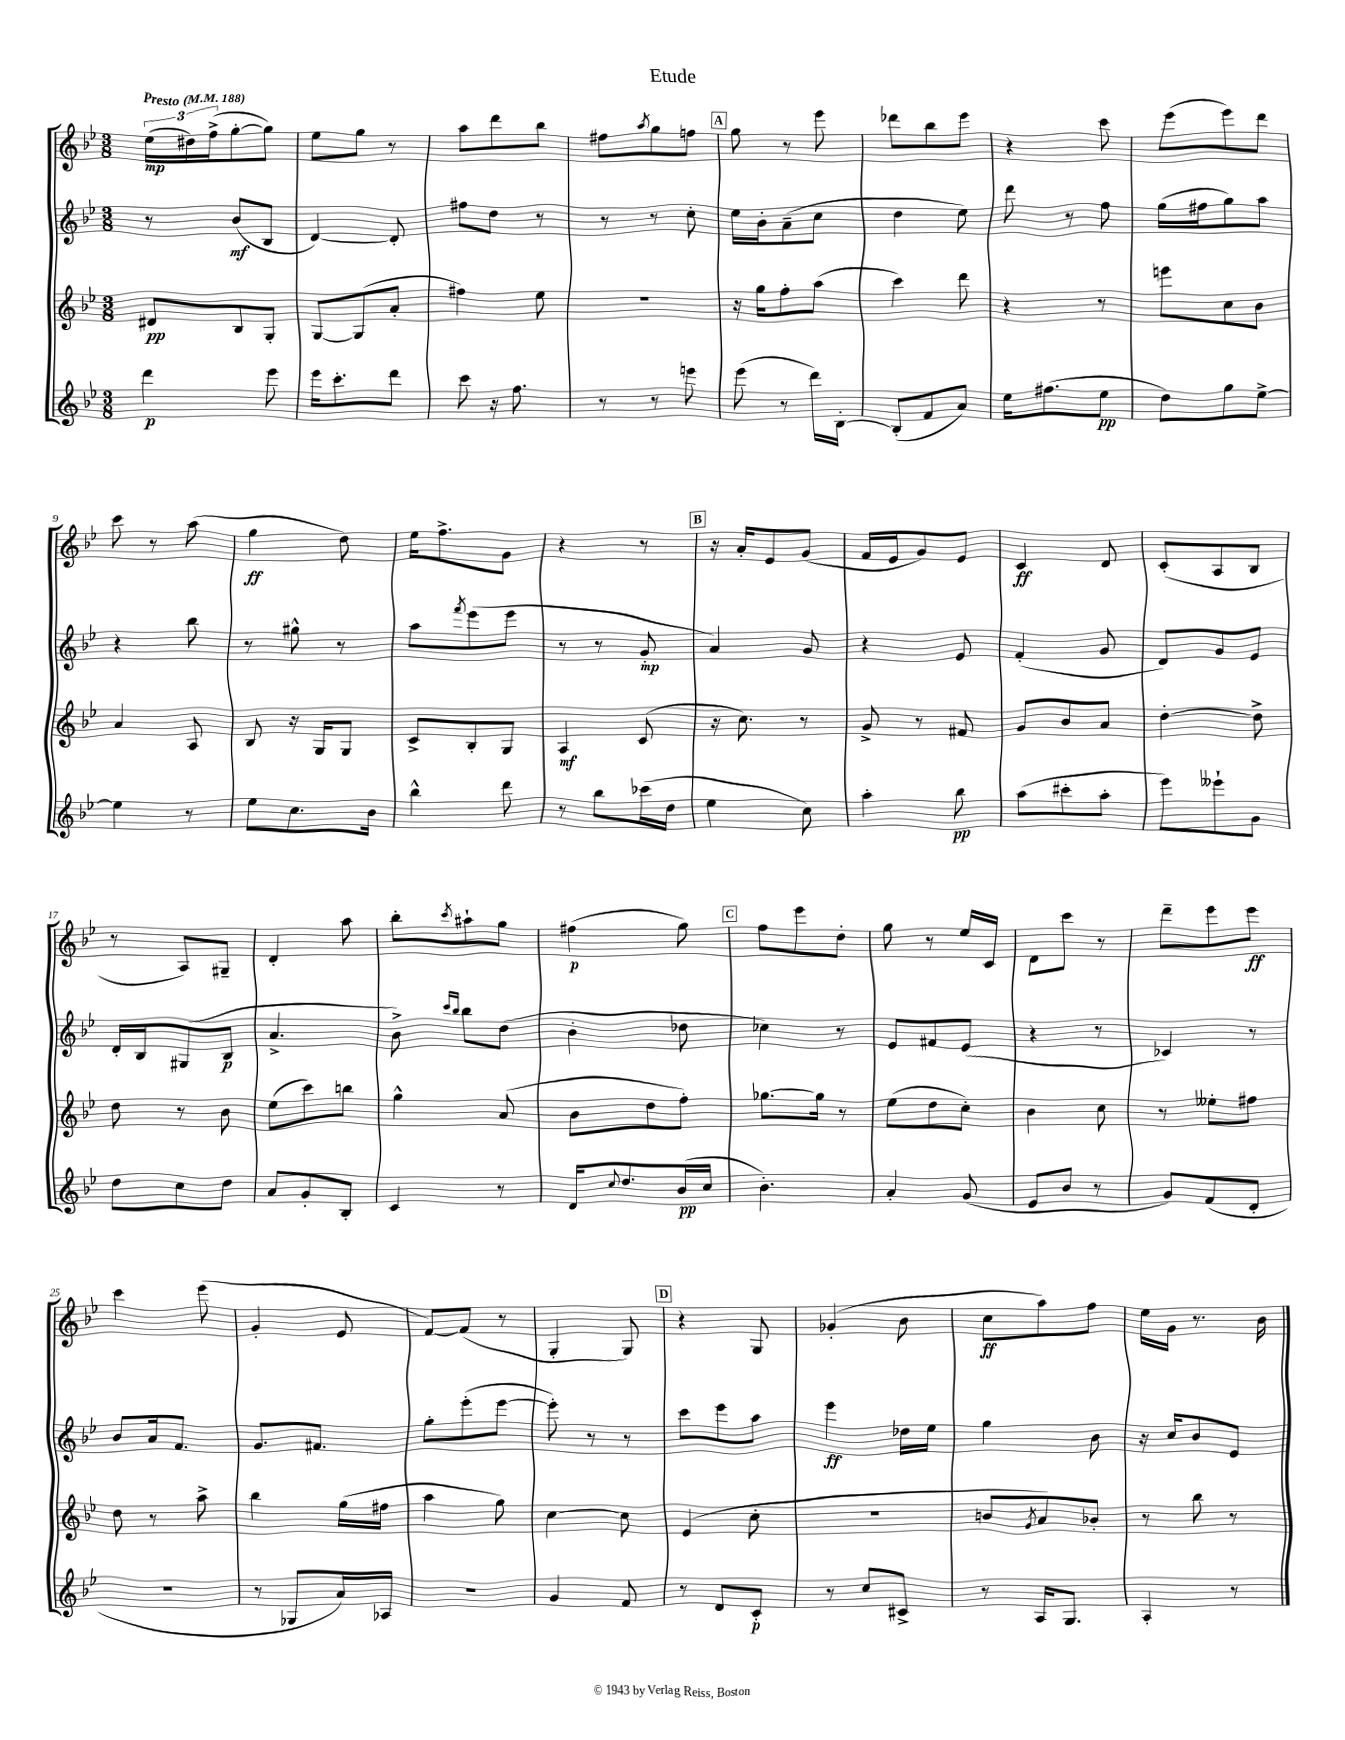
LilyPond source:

\header { title = "Etude" }
<<
\new StaffGroup <<
\new Staff = "s0" {
    \clef treble \key bes \major \numericTimeSignature \time 3/8 \tempo "Presto" 4 = 188
    \tuplet 3/2 { ees''16\mp( dis''16) f''16->( } g''8~-. g''8) |
    ees''8 g''8 r8 |
    a''8 d'''8 bes''8 |
    fis''8 \acciaccatura { a''8 } g''8 f''8 |
    \mark \markup { \box "A" } g''8 r8 ees'''8 |
    des'''8 bes''8 ees'''8 |
    r4 c'''8 |
    ees'''8( ees'''8) d'''8 |
    c'''8 r8 a''8( |
    g''4\ff d''8) |
    ees''16 f''8.-> g'8 |
    r4 r8 |
    \mark \markup { \box "B" } r16 a'16-. ees'8 g'8( |
    f'16 ees'16 g'8) ees'8 |
    c'4\ff d'8 |
    c'8-.( a8 bes8 |
    r8 a8) gis8-- |
    d'4-. a''8 |
    bes''8-. \acciaccatura { c'''8 } ais''8-! g''8 |
    fis''4\p( g''8) |
    \mark \markup { \box "C" } f''8 ees'''8 d''8-. |
    g''8 r8 ees''16 c'16 |
    d'8 c'''8 r8 |
    d'''8-- ees'''8 ees'''8\ff |
    c'''4 ees'''8( |
    g'4-. ees'8 |
    f'8~) f'8( r8 |
    g4-. g8) |
    \mark \markup { \box "D" } r4 g8 |
    ges'4-.( bes'8 |
    c''8\ff a''8) f''8 |
    ees''16 g'16 r8. bes'16 \bar "|." |
}
\new Staff = "s1" {
    \clef treble \key bes \major \numericTimeSignature \time 3/8
    r8 bes'8\mf( bes8 |
    d'4~) d'8-. |
    fis''8 d''8 r8 |
    r8 r8 c''8-. |
    \mark \markup { \box "A" } ees''16 bes'16-. a'8--( c''8 |
    d''4 ees''8) |
    d'''8 r8 f''8 |
    g''16( fis''16 g''8) a''8 |
    r4 bes''8 |
    r8 gis''8-^ r8 |
    a''8 \acciaccatura { f'''8 } ees'''8( ees'''8 |
    r8 r8 g'8-.\mp |
    \mark \markup { \box "B" } a'4) g'8 |
    r4 ees'8 |
    f'4-.( g'8 |
    d'8) g'8 ees'8 |
    d'16-. bes16 gis8( bes8\p |
    a'4.-> |
    bes'8->) \grace { c'''16 bes''16 } bes''8 d''8( |
    bes'4-. des''8 |
    \mark \markup { \box "C" } ces''4) r8 |
    ees'8 fis'8 ees'8( |
    r4 r8 |
    ces'4) r8 |
    bes'8 a'16 f'8. |
    g'8. fis'8. |
    g''8-. ees'''8-.( ees'''8~ |
    ees'''8-.) r8 r8 |
    \mark \markup { \box "D" } c'''8 ees'''8 a''8 |
    ees'''4\ff des''16 ees''16 |
    g''4 bes'8 |
    r16 c''16 bes'8 ees'8 \bar "|." |
}
\new Staff = "s2" {
    \clef treble \key bes \major \numericTimeSignature \time 3/8
    dis'8\pp bes8 g8-. |
    g8~ g8( a'8-. |
    fis''4) ees''8 |
    R4. |
    \mark \markup { \box "A" } r16 g''16 f''8-. a''8( |
    c'''4) d'''8 |
    r4 r8 |
    e'''8 c''8 bes'8 |
    a'4 a8 |
    bes8 r16 g16 g8 |
    c'8-> bes8-. g8 |
    a4\mf c'8( |
    \mark \markup { \box "B" } r16 c''8.) r8 |
    g'8-> r8 fis'8 |
    g'8 bes'8 a'8 |
    d''4~-. d''8-> |
    d''8 r8 bes'8 |
    ees''8( c'''8) b''8 |
    g''4-^ a'8( |
    bes'8 d''8 f''8-.) |
    \mark \markup { \box "C" } ges''8.~ ges''16 r8 |
    ees''8( d''8 c''8-.) |
    bes'4 c''8 |
    r8 eeses''8-. fis''8 |
    d''8 r8 a''8-> |
    bes''4 g''16( fis''16 |
    a''4 g''8) |
    c''4~ c''8 |
    \mark \markup { \box "D" } ees'4( c''8-. |
    R4. |
    b'8 \acciaccatura { g'8 } a'8) bes'8-. |
    r8 bes''8 r8 \bar "|." |
}
\new Staff = "s3" {
    \clef treble \key bes \major \numericTimeSignature \time 3/8
    d'''4\p ees'''8 |
    ees'''16 c'''8.-. d'''8 |
    c'''8 r16 f''8. |
    r8 r8 e'''8 |
    \mark \markup { \box "A" } ees'''8( r8 d'''16) bes16~-. |
    bes8-.( f'8 a'8) |
    ees''16 fis''8.( ees''8\pp |
    d''8) g''8 ees''8~-> |
    ees''4 r8 |
    ees''8 c''8. bes'16 |
    bes''4-^ d'''8 |
    r8 bes''8 ces'''16( d''16 |
    \mark \markup { \box "B" } ees''4 c''8) |
    a''4-. bes''8\pp |
    a''8( cis'''8-. a''8-. |
    ees'''8) eeses'''8-! g'8 |
    d''8 c''8 d''8 |
    a'8 g'8-. bes8-. |
    c'4 r8 |
    d'16 \appoggiatura { c''8 } d''8. bes'16\pp( c''16 |
    \mark \markup { \box "C" } bes'4.-.) |
    a'4-. g'8( |
    ees'8 bes'8 r8 |
    g'8) f'8( d'8-. |
    r4. |
    r8 ges8 a'16) aes16 |
    R4. |
    g'4 f'8 |
    \mark \markup { \box "D" } r8 d'8 c'8-.\p |
    r8 c''8 cis'8-> |
    r8 a16 g8. |
    a4-. r8 \bar "|." |
}
>>
>>
